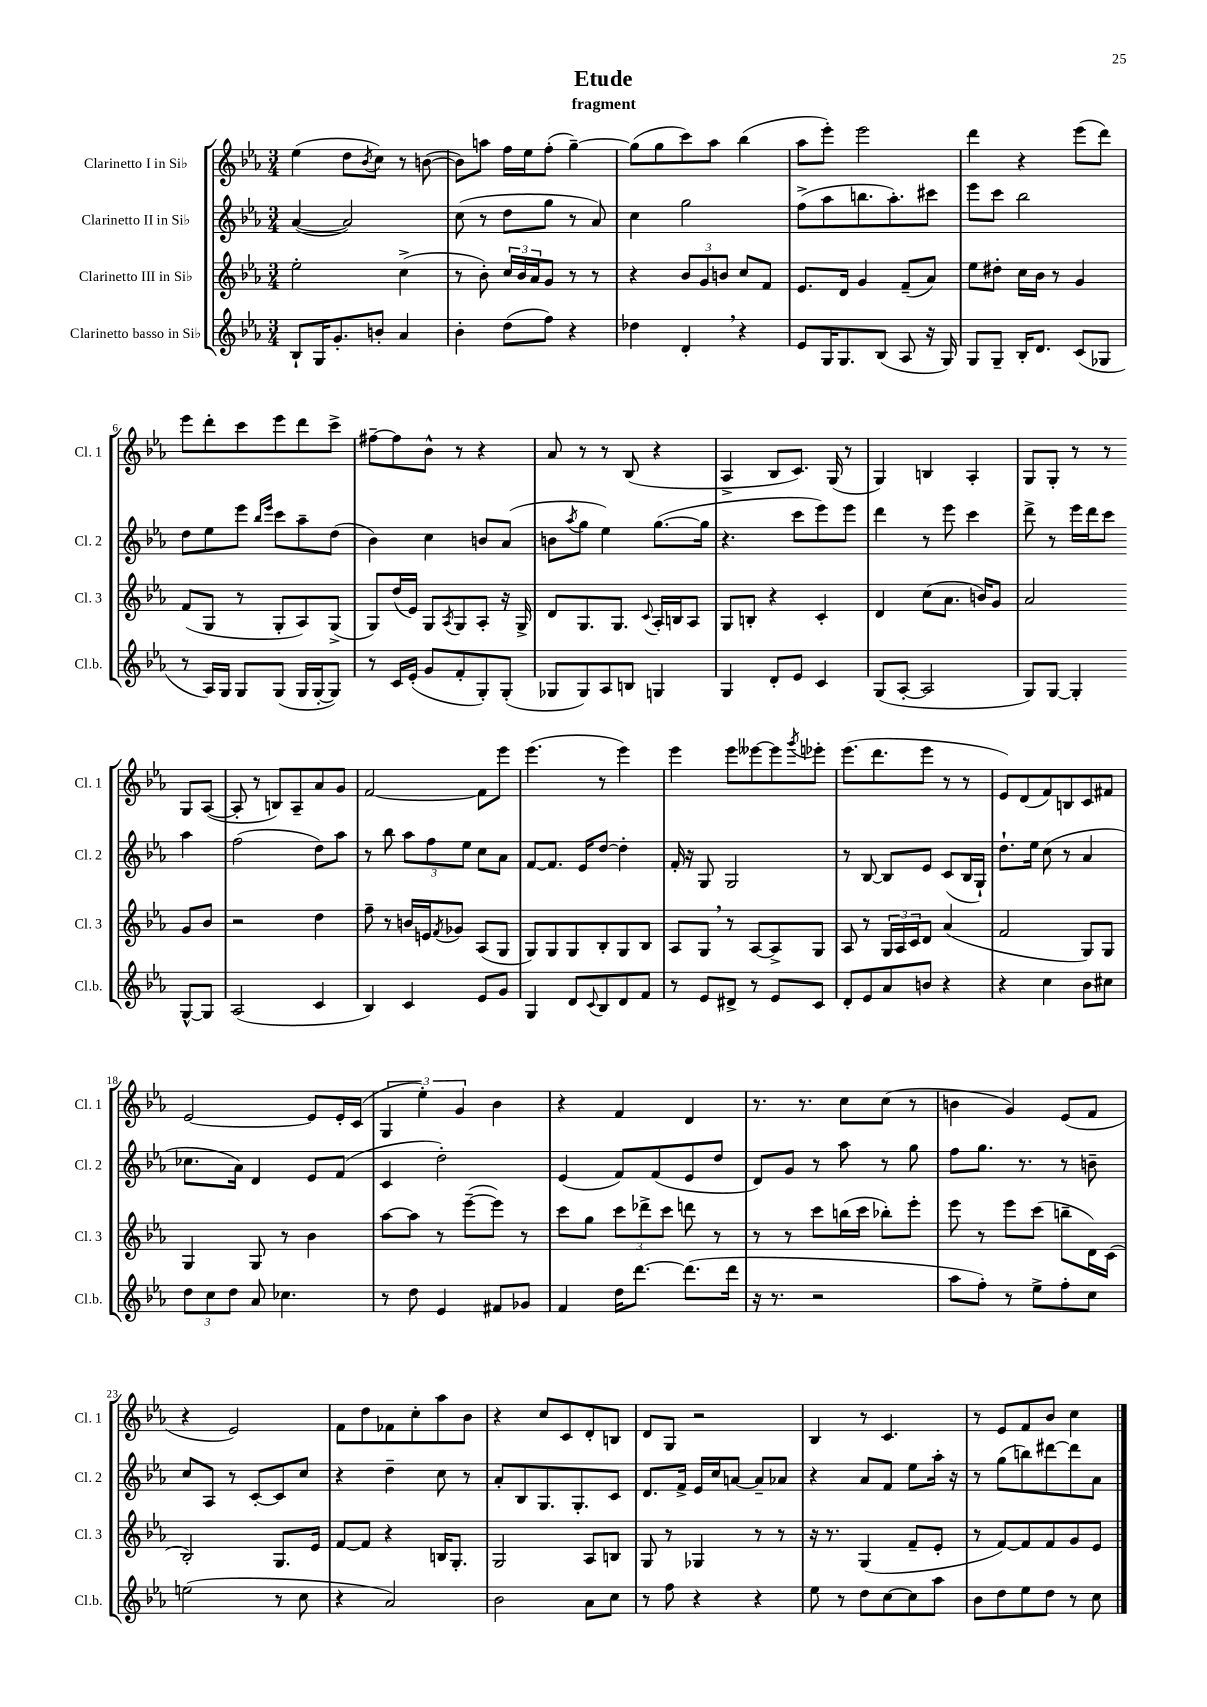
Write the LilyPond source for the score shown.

\header { title = "Etude" subtitle = "fragment" }
<<
\new StaffGroup <<
\new Staff = "s0" \with { instrumentName = "Clarinetto I in Sib" shortInstrumentName = "Cl. 1" } {
    \clef treble \key ees \major \numericTimeSignature \time 3/4
    ees''4( d''8 \acciaccatura { bes'8 } c''8) r8 b'8~( |
    b'8) a''8 f''16 ees''16 f''8-.( g''4~--) |
    g''8( g''8 c'''8) aes''8 bes''4( |
    aes''8 ees'''8-.) ees'''2 |
    d'''4 r4 ees'''8( d'''8) |
    ees'''8 d'''8-. c'''8 ees'''8 d'''8 c'''8-> |
    fis''8~-- fis''8 bes'8-^ r8 r4 |
    aes'8 r8 r8 bes8( r4 |
    aes4-> bes8 c'8.) g16( r8 |
    g4) b4 aes4-. |
    g8 g8-. r8 r8 g8 aes8~( |
    aes8-. r8 b8) aes8-- aes'8 g'8 |
    f'2~ f'8 ees'''8 |
    ees'''4.( r8 ees'''4) |
    ees'''4 ees'''8 eeses'''8~ eeses'''8 \acciaccatura { g'''8 } ees'''8-. |
    ees'''8.( d'''8. ees'''8 r8 r8 |
    ees'8) d'8( f'8) b8 c'8 fis'8 |
    ees'2~ ees'8 ees'16-. c'16( |
    \tuplet 3/2 { g4 ees''4-.) g'4 } bes'4 |
    r4 f'4 d'4 |
    r8. r8. c''8 c''8( r8 |
    b'4 g'4) ees'8( f'8 |
    r4 ees'2) |
    f'8 d''8 fes'8 c''8-. aes''8 bes'8 |
    r4 c''8 c'8 d'8-. b8 |
    d'8 g8 r2 |
    bes4 r8 c'4. |
    r8 ees'8 f'8 bes'8 c''4 \bar "|." |
}
\new Staff = "s1" \with { instrumentName = "Clarinetto II in Sib" shortInstrumentName = "Cl. 2" } {
    \clef treble \key ees \major \numericTimeSignature \time 3/4
    aes'4~( aes'2) |
    c''8( r8 d''8 g''8 r8 aes'8) |
    c''4 g''2 |
    f''8->( aes''8 b''8. aes''8.-.) cis'''8 |
    ees'''8 c'''8 bes''2 |
    d''8 ees''8 ees'''8 \grace { bes''16 ees'''16 } c'''8 aes''8-- d''8( |
    bes'4) c''4 b'8 aes'8( |
    b'8 \acciaccatura { aes''8 } g''8 ees''4) g''8.~( g''16 |
    r4. c'''8 ees'''8) ees'''8 |
    d'''4 r8 ees'''8 c'''4 |
    d'''8-> r8 ees'''16 d'''16 c'''8 aes''4 |
    f''2( d''8) aes''8 |
    r8 bes''8 \tuplet 3/2 { aes''8 f''8 ees''8 } c''8 aes'8 |
    f'8~ f'8. ees'16 d''8~ d''4-. |
    f'16-. r16 g8 g2 |
    r8 bes8~ bes8 ees'8 c'8( bes16 g16-!) |
    d''8.-! ees''16 c''8( r8 aes'4 |
    ces''8. aes'16) d'4 ees'8 f'8( |
    c'4 d''2-.) |
    ees'4( f'8) f'8( ees'8 d''8 |
    d'8) g'8 r8 aes''8 r8 g''8 |
    f''8 g''8. r8. r8 b'8-- |
    c''8 aes8 r8 c'8~-. c'8 c''8 |
    r4 d''4-- c''8 r8 |
    aes'8-. bes8 g8. g8.-. c'8 |
    d'8. f'16-> ees'16 c''16 a'8~ a'8-- aes'8 |
    r4 aes'8 f'8 ees''8 aes''16-. r16 |
    r8 g''8( b''8) dis'''8~ dis'''8 aes'8 \bar "|." |
}
\new Staff = "s2" \with { instrumentName = "Clarinetto III in Sib" shortInstrumentName = "Cl. 3" } {
    \clef treble \key ees \major \numericTimeSignature \time 3/4
    ees''2-. c''4->( |
    r8 bes'8-.) \tuplet 3/2 { c''16 bes'16 aes'16 } g'8 r8 r8 |
    r4 \tuplet 3/2 { bes'8 g'8 b'8 } c''8 f'8 |
    ees'8. d'16 g'4 f'8--( aes'8) |
    ees''8 dis''8-. c''16 bes'16 r8 g'4 |
    f'8( g8 r8 g8-. aes8) g8->( |
    g8) d''16( ees'16) g8 \acciaccatura { aes8 } g8 aes8-. r16 g16-> |
    d'8 g8. g8. \appoggiatura { c'8 } aes16-. b16 aes8 |
    g8 b8-. r4 c'4-. |
    d'4 c''8( aes'8. b'16) g'8 |
    aes'2 g'8 bes'8 |
    r2 d''4 |
    f''8-- r8 b'16 e'16 \acciaccatura { f'8 } ges'8 aes8( g8 |
    g8) g8 g8 bes8-. g8 bes8 |
    aes8 g8 \breathe r8 aes8~ aes8-> g8 |
    aes8 r8 \tuplet 3/2 { g16 aes16 c'16 } d'8 aes'4( |
    f'2 g8) g8 |
    g4 g8 r8 bes'4 |
    aes''8~ aes''8 r8 ees'''8~--( ees'''8) r8 |
    c'''8 g''8 \tuplet 3/2 { c'''8 des'''8-> c'''8 } d'''8 r8 |
    r8 r8 c'''8 b''16( c'''16 bes''8-.) ees'''8-. |
    ees'''8 r8 ees'''8 c'''8( b''8-- d'16) c'16( |
    bes2-.) g8. ees'16 |
    f'8~ f'8 r4 b16 g8.-. |
    g2 aes8 b8 |
    g8 r8 ges4 r8 r8 |
    r16 r8. g4( f'8-- ees'8-. |
    r8 f'8~) f'8 f'8 g'8 ees'8 \bar "|." |
}
\new Staff = "s3" \with { instrumentName = "Clarinetto basso in Sib" shortInstrumentName = "Cl.b." } {
    \clef treble \key ees \major \numericTimeSignature \time 3/4
    bes8-! g16 g'8.-. b'8-. aes'4 |
    bes'4-. d''8( f''8) r4 |
    des''4 d'4-. \breathe r4 |
    ees'8 g16 g8. bes8( aes8 r16 g16) |
    g8 g8-- bes16-. d'8. c'8( ges8 |
    r8 aes16) g16 g8 g8( g16 g16~-. g8) |
    r8 c'16 ees'16-.( g'8 f'8-. g8-.) g8-.( |
    ges8 ges8) aes8 b8 g4 |
    g4 d'8-. ees'8 c'4 |
    g8( aes8~-. aes2 |
    g8) g8~ g4-. g8~-^ g8 |
    aes2( c'4 |
    bes4) c'4 ees'8 g'8 |
    g4 d'8 \appoggiatura { c'8 } bes8 d'8 f'8 |
    r8 ees'8 dis'8-> r8 ees'8 c'8 |
    d'8-. ees'8 aes'8 b'8 r4 |
    r4 c''4 bes'8 cis''8 |
    \tuplet 3/2 { d''8 c''8 d''8 } aes'8 ces''4. |
    r8 d''8 ees'4 fis'8 ges'8 |
    f'4 d''16 d'''8.~ d'''8.( d'''16 |
    r16 r8. r2 |
    aes''8 f''8-.) r8 ees''8-> f''8-. c''8 |
    e''2( r8 c''8 |
    r4 aes'2) |
    bes'2 aes'8 c''8 |
    r8 f''8 r4 r4 |
    ees''8 r8 d''8 c''8~ c''8 aes''8 |
    bes'8 d''8 ees''8 d''8 r8 c''8 \bar "|." |
}
>>
>>
